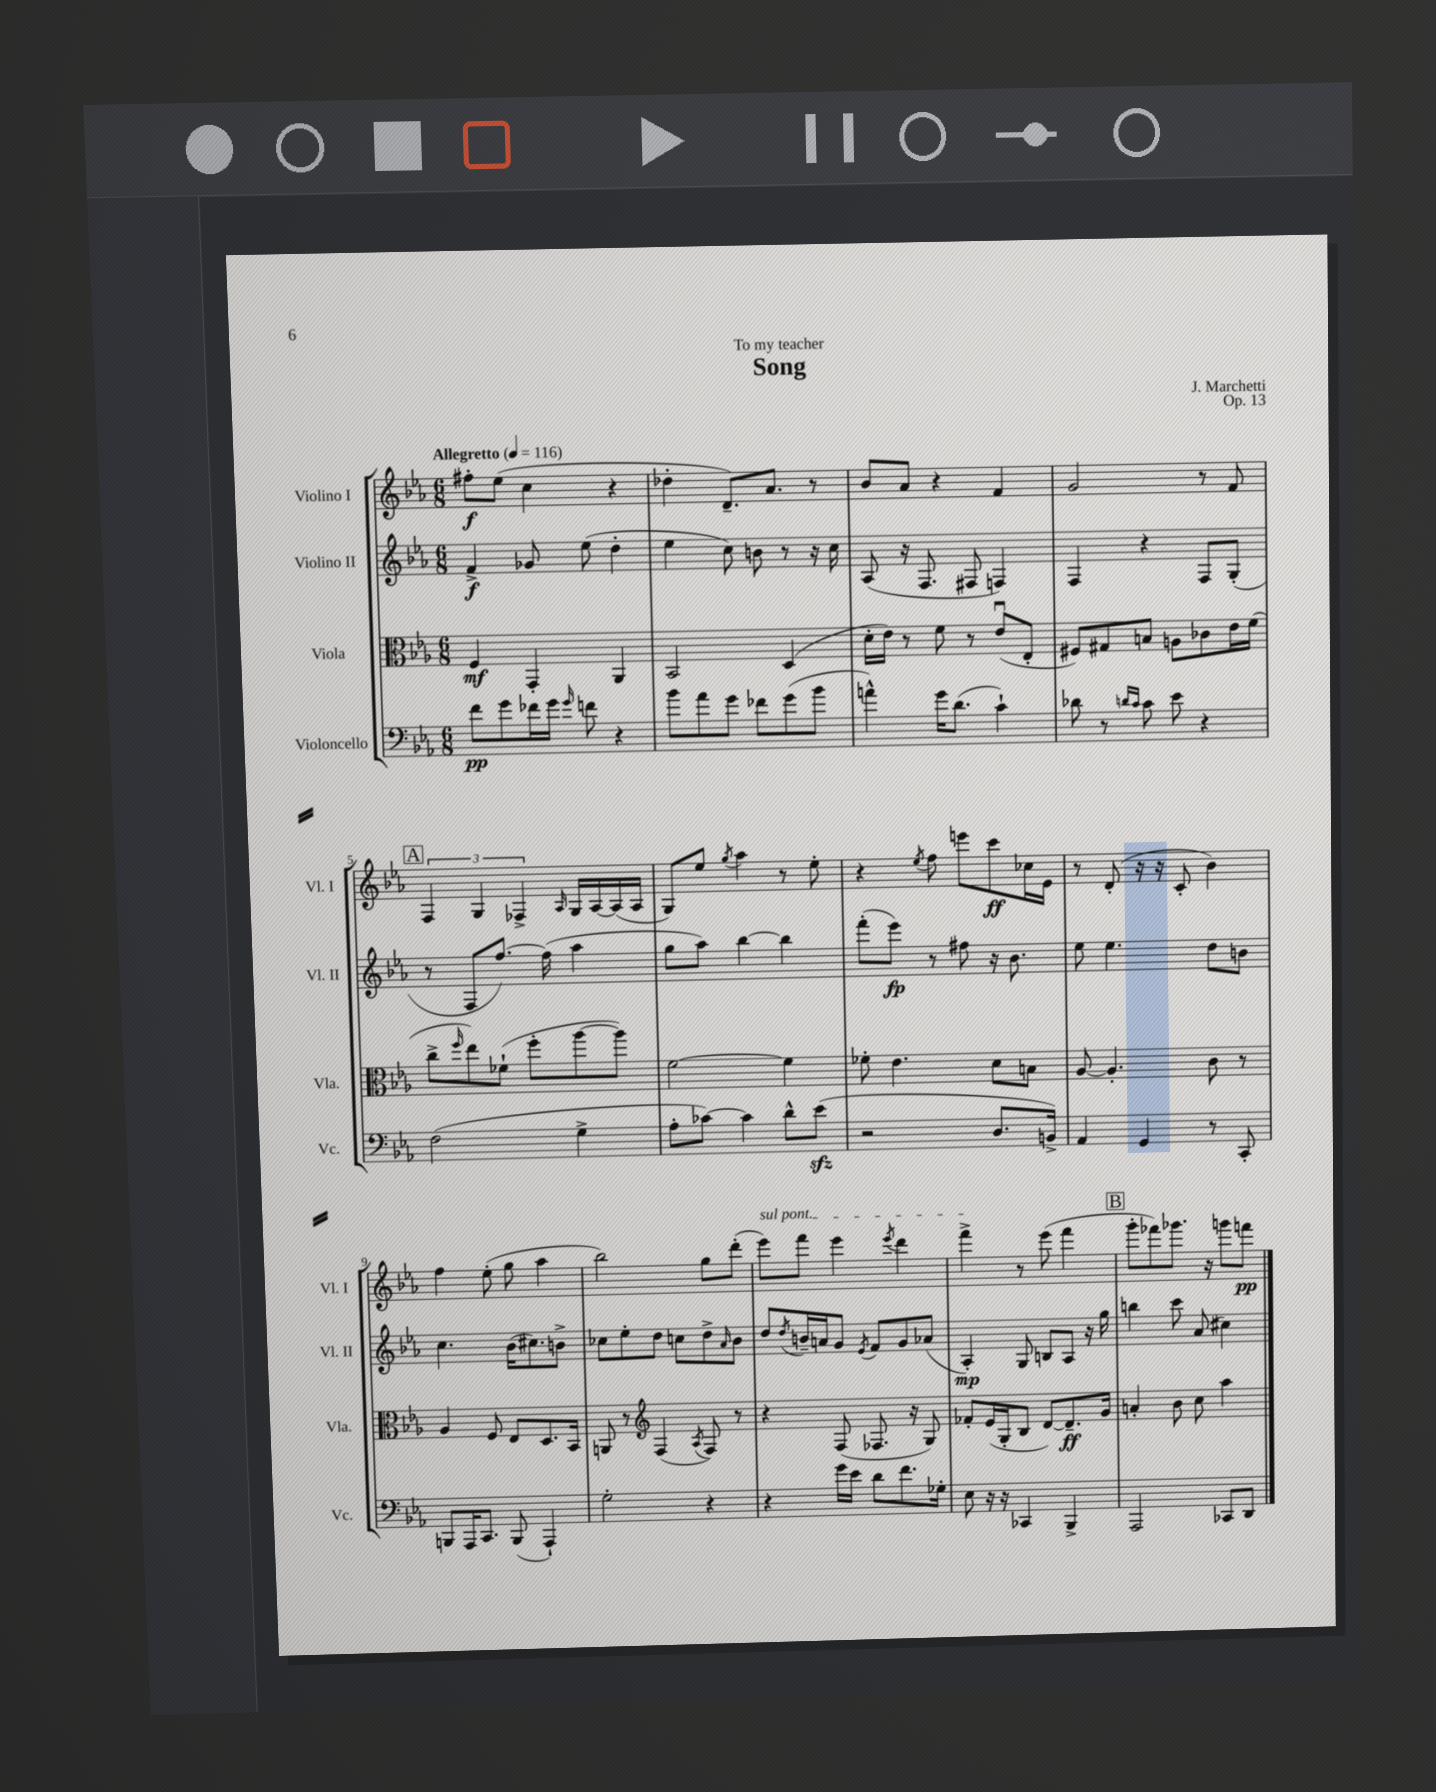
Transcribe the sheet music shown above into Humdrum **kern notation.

**kern	**kern	**kern	**kern
*staff4	*staff3	*staff2	*staff1
*clefF4	*clefC3	*clefG2	*clefG2
*k[b-e-a-]	*k[b-e-a-]	*k[b-e-a-]	*k[b-e-a-]
*M6/8	*M6/8	*M6/8	*M6/8
*MM116	*MM116	*MM116	*MM116
8f	4F	4f^	8ff#'
8g	.	.	(8ee-
16f-	4GG'	8g-	4cc
16g	.	.	.
16qqg	.	.	.
8f	.	(8ee-	.
4r	4AA-	4dd'	4r
=	=	=	=
8b-	2BB-	4ee-	4dd-'
8a-	.	.	.
8g	.	8cc)	8.d~)
8f-	.	8b	.
.	.	.	8.a-
(8g	(4D	8r	.
8b-	.	16r	8r
.	.	16cc	.
=	=	=	=
4a^^)	16d'	(8A-	8b-
.	16e-)	.	.
.	8r	16r	8a-
.	.	8.F	.
16g	8f	.	4r
(8.d	.	.	.
.	8r	8F#	.
4c`)	(8e-u	4F)	4f
.	8E-'	.	.
=	=	=	=
8d-	8F#)	4F	2g
8r	8G#	.	.
16qqd	.	.	.
16qqc	.	.	.
8c	8B	4r	.
8e-	8A	.	.
4r	8c-	8F	8r
.	16e-	(8G'	8f
.	(16f	.	.
=	=	=	=
(2F	8cc^	8r	6F
.	16qqff	.	.
.	8ee-)	8F	.
.	.	.	6G
.	(8f-`	[8.ff)	.
.	.	.	6F-^
.	8ff'	.	.
.	.	(16ff]	.
.	.	.	16qqA-
4G^	[8aa-	4aa-	16G
.	.	.	[16A-
.	8aa-])	.	(16A-]
.	.	.	16A-
=	=	=	=
8A-'	[2f	8gg	8G)
[8c-)	.	8aa-)	8ee-
.	.	.	8qgg
4c-]	.	[4bb-	4aa-
8d^^	4f]	4bb-]	8r
(8e-	.	.	8ee-'
=	=	=	=
2r	8f-'	(8fff'	4r
.	4.e-	8eee-)	.
.	.	.	8qee-
.	.	8r	8ff
.	.	8ff#	8eee
8.D	8d	16r	8ccc
.	.	8.b-	.
.	8B	.	16cc-
16BB^)	.	.	16e-
=	=	=	=
4AA-	[8A-	8ee-	8r
.	4.A-']	4.ee-	(8d'
4GG	.	.	16r
.	.	.	16r
.	.	.	8c'
8r	8c	8dd	4b-)
8CC'	8r	8b	.
=	=	=	=
8BBB	4A-	4.cc	4ff
16AAA-	.	.	.
8.CC	.	.	.
.	8F	.	(8ee-'
(8BBB	8E-	(16b-	8gg
.	.	8.cc#)	.
4AAA-`)	8.D	.	4aa-
.	.	8b^	.
.	16BB-	.	.
=	=	=	=
2G'	8AA	8cc-	2bb-)
.	8r	8ee-'	.
*	*clefG2	*	*
.	(4F	8dd	.
.	.	8cc	.
.	8qA-	.	.
4r	8F)	8dd^	8gg
.	.	16qqa-	.
.	8r	8b-	(8ddd'
=	=	=	=
4r	4r	8dd	8eee-)
.	.	8qdd	.
.	.	16b~	8fff
.	.	16a	.
16g	(8F	8g	4eee-
16e-	.	.	.
.	.	8qe-	.
8d	8.F-	8f	.
.	.	.	8qeee-
8.f	.	8g	4ddd
.	16r	.	.
.	8G)	(8a-	.
16G-'	.	.	.
=	=	=	=
8E-	8f-'	4A-')	4fff^
16r	(16e-	.	.
16r	16G'	.	.
4CC-	8B-	8G	8r
.	[8d)	8B	(8eee-
4BBB-^	8.d~]	8A-	4fff
.	.	16r	.
.	16g	16gg	.
=	=	=	=
2AAA-	4a'	4bb	8ggg'
.	.	.	8fff-)
.	8b-	8ccc	8.ggg-
.	8cc	(8a-	.
.	.	.	16r
8CC-	4aa-	4cc#)	8ggg
8DD	.	.	8fff
==	==	==	==
*-	*-	*-	*-
